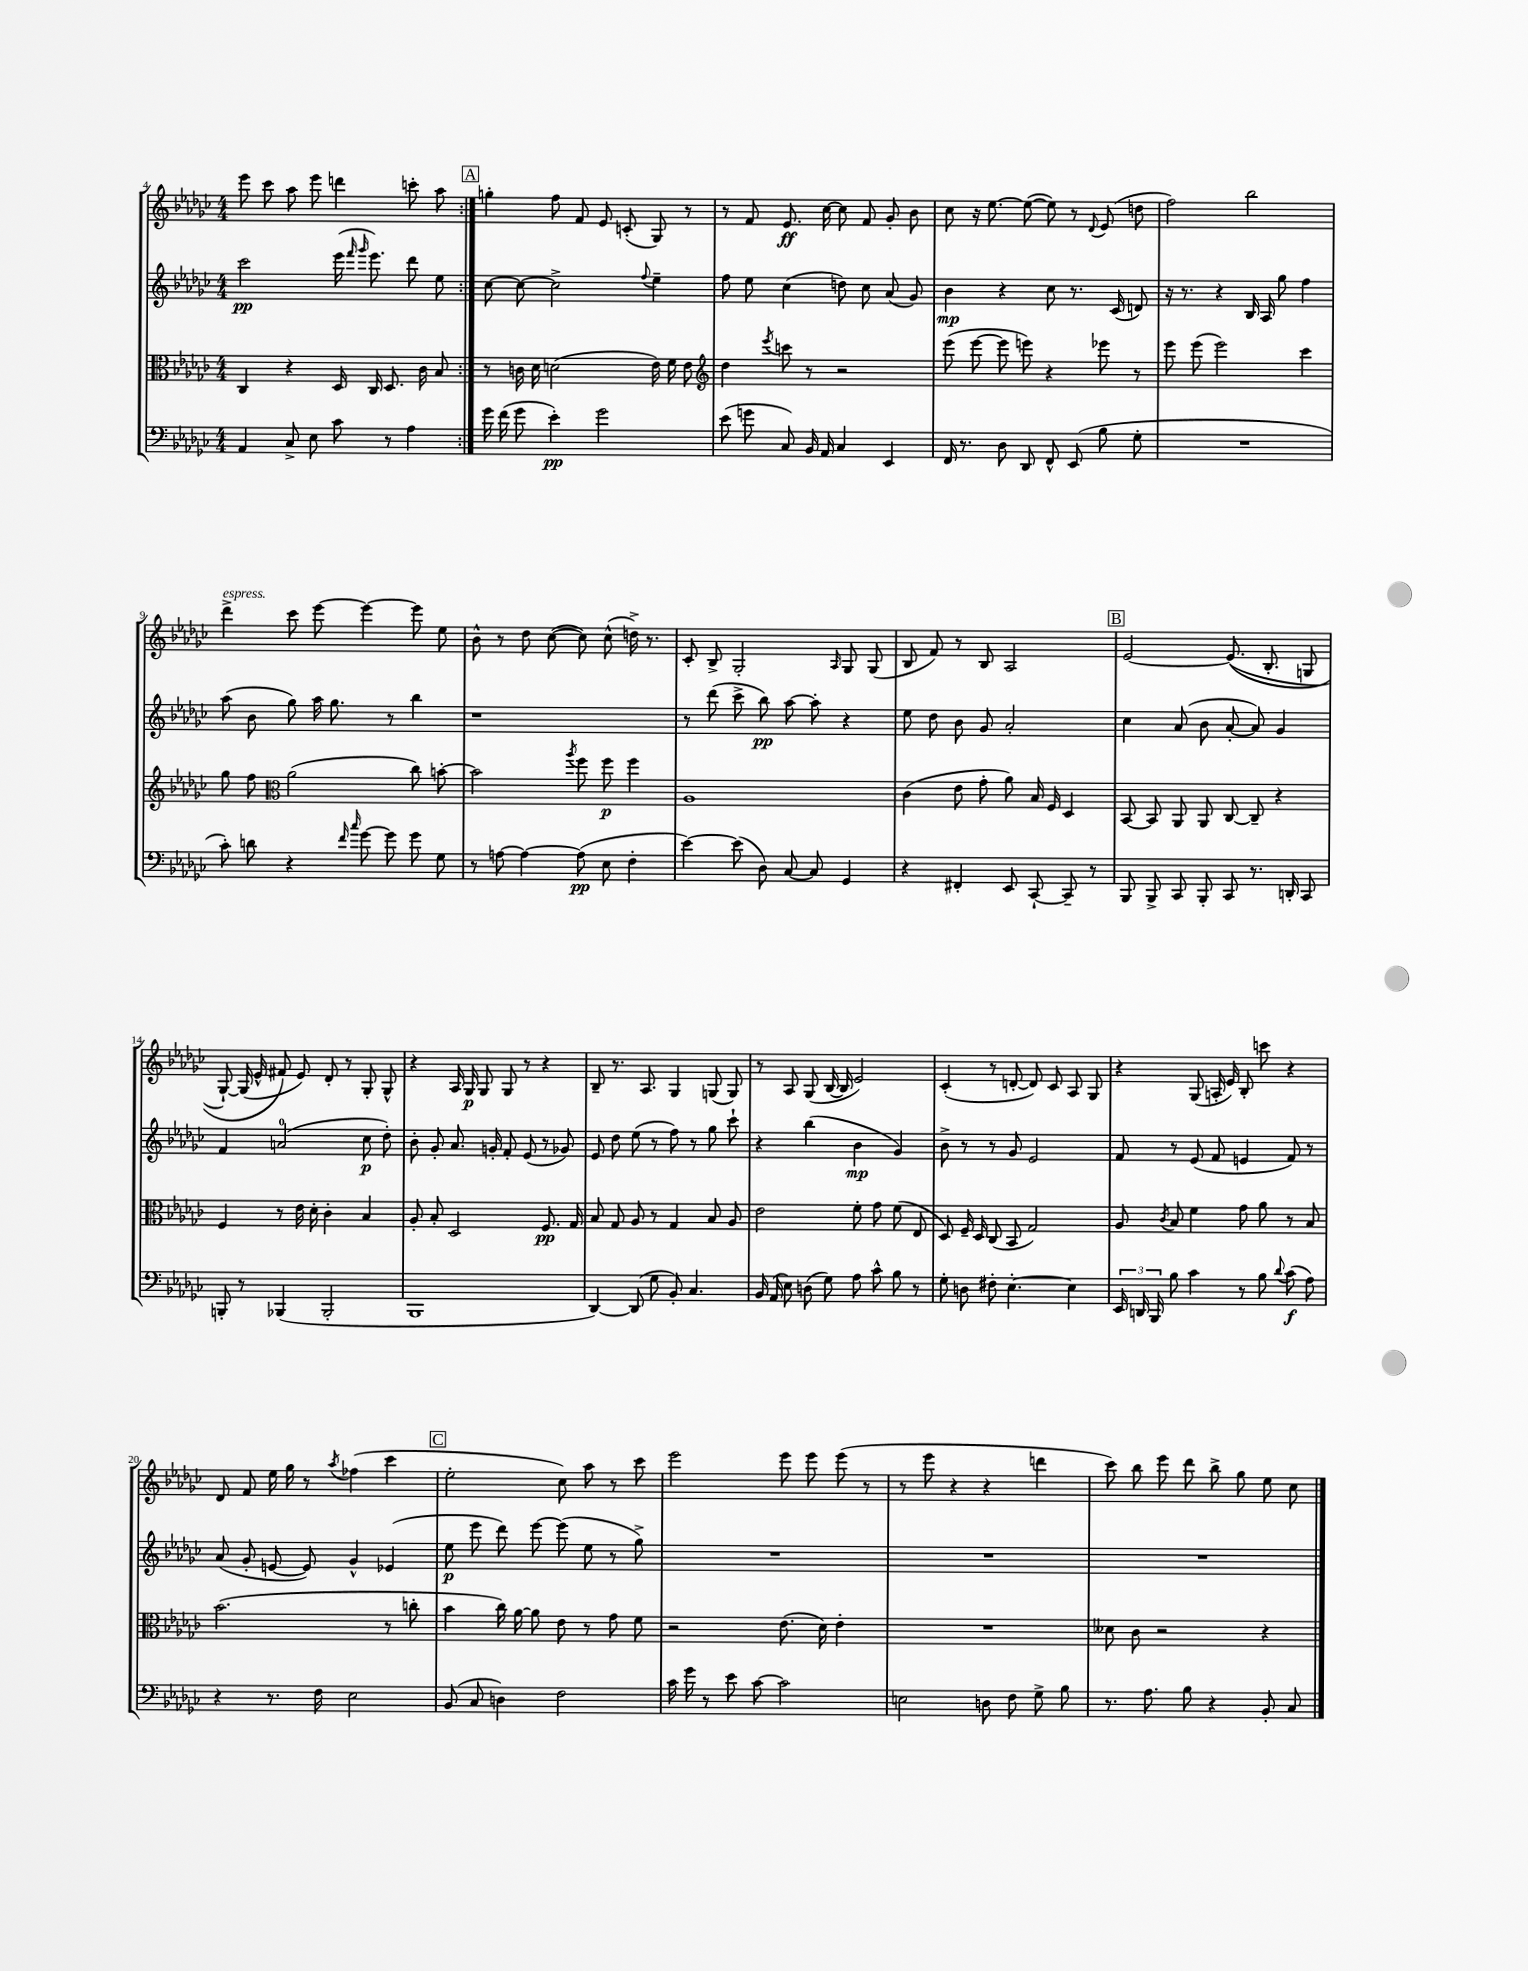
<<
\new StaffGroup <<
\new Staff = "s0" {
    \clef treble \key ges \major \numericTimeSignature \time 4/4
    \autoBeamOff \repeat volta 2 { ees'''8 ces'''8 aes''8 ees'''8 d'''4 c'''8-. aes''8 | }
    \mark \markup { \box "A" } g''4-. f''8 f'8 ees'8 c'8-.( ges8) r8 |
    r8 f'8 ees'8.\ff ces''16~ ces''8 f'8 ges'8-. bes'8 |
    ces''8 r16 ees''8.~ ees''8~( ees''8) r8 \appoggiatura { des'8 } ees'8( d''8 |
    f''2) bes''2 |
    des'''4->^\markup { \italic "espress." } ces'''8 ees'''8~ ees'''4~ ees'''8 ees''8 |
    bes'8-^ r8 des''8 ces''8~( ces''8) ces''8-^( d''16->) r8. |
    ces'8-. bes8-> ges2-. \grace { aes16 } ges8 ges8( |
    bes8 f'8) r8 bes8 aes2 |
    \mark \markup { \box "B" } ees'2~ ees'8.(\( bes8.-. g8 |
    ges8~-!) ges16( ees'16-^ fis'8\) ees'8) des'8-. r8 ges8-. ges8-^ |
    r4 aes16 ges16\p ges8 ges8 r8 r4 |
    bes8-- r8. aes8. ges4 g8( g8) |
    r8 aes8 ges8( bes16~ bes16 ees'2) |
    ces'4-.( r8 d'8~-. d'8) ces'8 aes8 ges8 |
    r4 ges8( a16-. ees'16) bes8-. c'''8 r4 |
    des'8 f'8 ees''16 ges''16 r8 \acciaccatura { aes''8 } fes''4( ces'''4 |
    \mark \markup { \box "C" } ees''2-. ces''8) aes''8 r8 ces'''8 |
    ees'''2 ees'''8 ees'''8 ees'''8( r8 |
    r8 ees'''8 r4 r4 d'''4 |
    ces'''8) bes''8 ees'''8 des'''8 bes''8-> ges''8 ees''8 ces''8 \bar "|." |
}
\new Staff = "s1" {
    \clef treble \key ges \major \numericTimeSignature \time 4/4
    \autoBeamOff \repeat volta 2 { ces'''2\pp ees'''16( \grace { f'''16 ges'''16 } ees'''8.) des'''8 ees''8 | }
    \mark \markup { \box "A" } ces''8~ ces''8~ ces''2-> \appoggiatura { f''8 } ees''4-- |
    f''8 ees''8 ces''4( d''8) ces''8 aes'8( ges'8) |
    bes'4\mp r4 ces''8 r8. ces'16( d'8) |
    r16 r8. r4 bes16 aes16 ges''8 f''4 |
    aes''8( bes'8 ges''8) aes''16 ges''8. r8 bes''4 |
    r1 |
    r8 des'''8( ces'''8-> bes''8\pp) aes''8~ aes''8-. r4 |
    ees''8 des''8 bes'8 ges'8 aes'2-. |
    \mark \markup { \box "B" } ces''4 aes'8( bes'8 aes'8~-. aes'8) ges'4 |
    f'4 a'2-0( ces''8\p des''8-.) |
    bes'8-. ges'8-. aes'8. g'16-. f'8-. ees'8( r8 ges'8) |
    ees'8 des''8 ees''8( r8 f''8) r8 ges''8 ces'''8-! |
    r4 bes''4( bes'4\mp ges'4) |
    bes'8-> r8 r8 ges'8 ees'2 |
    f'8 r8 ees'8( f'8 e'4 f'8) r8 |
    aes'8( ges'8-. e'8~ e'8) ges'4-^ ees'4( |
    \mark \markup { \box "C" } ees''8\p ees'''8 des'''8) ees'''8~ ees'''8( ees''8 r8 ges''8->) |
    R1 |
    R1 |
    R1 \bar "|." |
}
\new Staff = "s2" {
    \clef alto \key ges \major \numericTimeSignature \time 4/4
    \autoBeamOff \repeat volta 2 { ces4 r4 des16 ces16 des8. ces'16 bes8 | }
    \mark \markup { \box "A" } r8 c'16 des'16 d'2( ees'16) f'16 ees'8 |
    \clef treble des''4 \acciaccatura { ees'''8 } c'''8 r8 r2 |
    ees'''8( ees'''8~ ees'''8 e'''8) r4 ees'''8 r8 |
    ees'''8 ees'''8( ees'''2) ces'''4 |
    ges''8 f''8 \clef alto aes'2( ces''8) b'8~-. |
    b'2 \acciaccatura { aes''8 } f''8 f''8\p f''4 |
    aes1 |
    ces'4( ees'8 ges'8-. aes'8) bes16 f16 des4 |
    \mark \markup { \box "B" } bes,8~ bes,8 aes,8 aes,8 ces8~ ces8-- r4 |
    f4 r8 ees'16 des'16-. ces'4-. bes4 |
    aes8-. bes8-. des2 f8.\pp ges16 |
    bes8 ges8 aes8 r8 ges4 bes8 aes8 |
    ees'2 f'8-. ges'8 f'8( ees8 |
    des8) f16-- des16 ces8( bes,8 ges2) |
    aes8 \acciaccatura { ces'8 } bes8 f'4 ges'8 aes'8 r8 bes8 |
    bes'2.( r8 c''8-. |
    \mark \markup { \box "C" } bes'4 ces''16) aes'16~ aes'8 ees'8 r8 ges'8 f'8 |
    r2 ees'8.( des'16) ees'4-. |
    R1 |
    deses'8 ces'8 r2 r4 \bar "|." |
}
\new Staff = "s3" {
    \clef bass \key ges \major \numericTimeSignature \time 4/4
    \autoBeamOff \repeat volta 2 { aes,4 ces8-> ees8 ces'8 r8 aes4 | }
    \mark \markup { \box "A" } ges'16 f'16( ges'8 ees'4-.\pp) ges'2 |
    ees'8( g'8 ces8) bes,16 aes,16 ces4 ees,4 |
    f,16 r8. des8 des,8 f,8-^ ees,8( bes8 ges8-. |
    R1 |
    ces'8-.) d'8 r4 \grace { f'16 ces''16 } ges'8~ ges'8 ges'8 ges8 |
    r8 a8~ a4~ a8\pp( ees8 f4-. |
    ees'4~) ees'8( des8) ces8~ ces8 ges,4 |
    r4 fis,4-. ees,8 ces,8~-! ces,8-- r8 |
    \mark \markup { \box "B" } bes,,8 bes,,8-> ces,8 bes,,8-. ces,8 r8. d,16-. ces,8 |
    b,,8-. r8 bes,,4( bes,,2-. |
    bes,,1 |
    des,4~) des,8( ges8 bes,8-.) ces4. |
    bes,16 aes,16( ees8) d8( ges8) aes8 ces'8-^ bes8 r8 |
    ges8-. d8 fis8-. ees4.~-. ees4 |
    \tuplet 3/2 { ees,16 d,16 bes,,16 } bes8 ces'4 r8 bes8 \appoggiatura { des'8 } ces'8\f( aes8) |
    r4 r8. f16 ees2 |
    \mark \markup { \box "C" } bes,8( ces8 d4) f2 |
    ces'16 ges'16 r8 ees'8 ces'8~ ces'2 |
    e2 d8 f8 ges8-> bes8 |
    r8. aes8. bes8 r4 bes,8-. ces8 \bar "|." |
}
>>
>>
\layout { \context { \Score currentBarNumber = #4 } }
